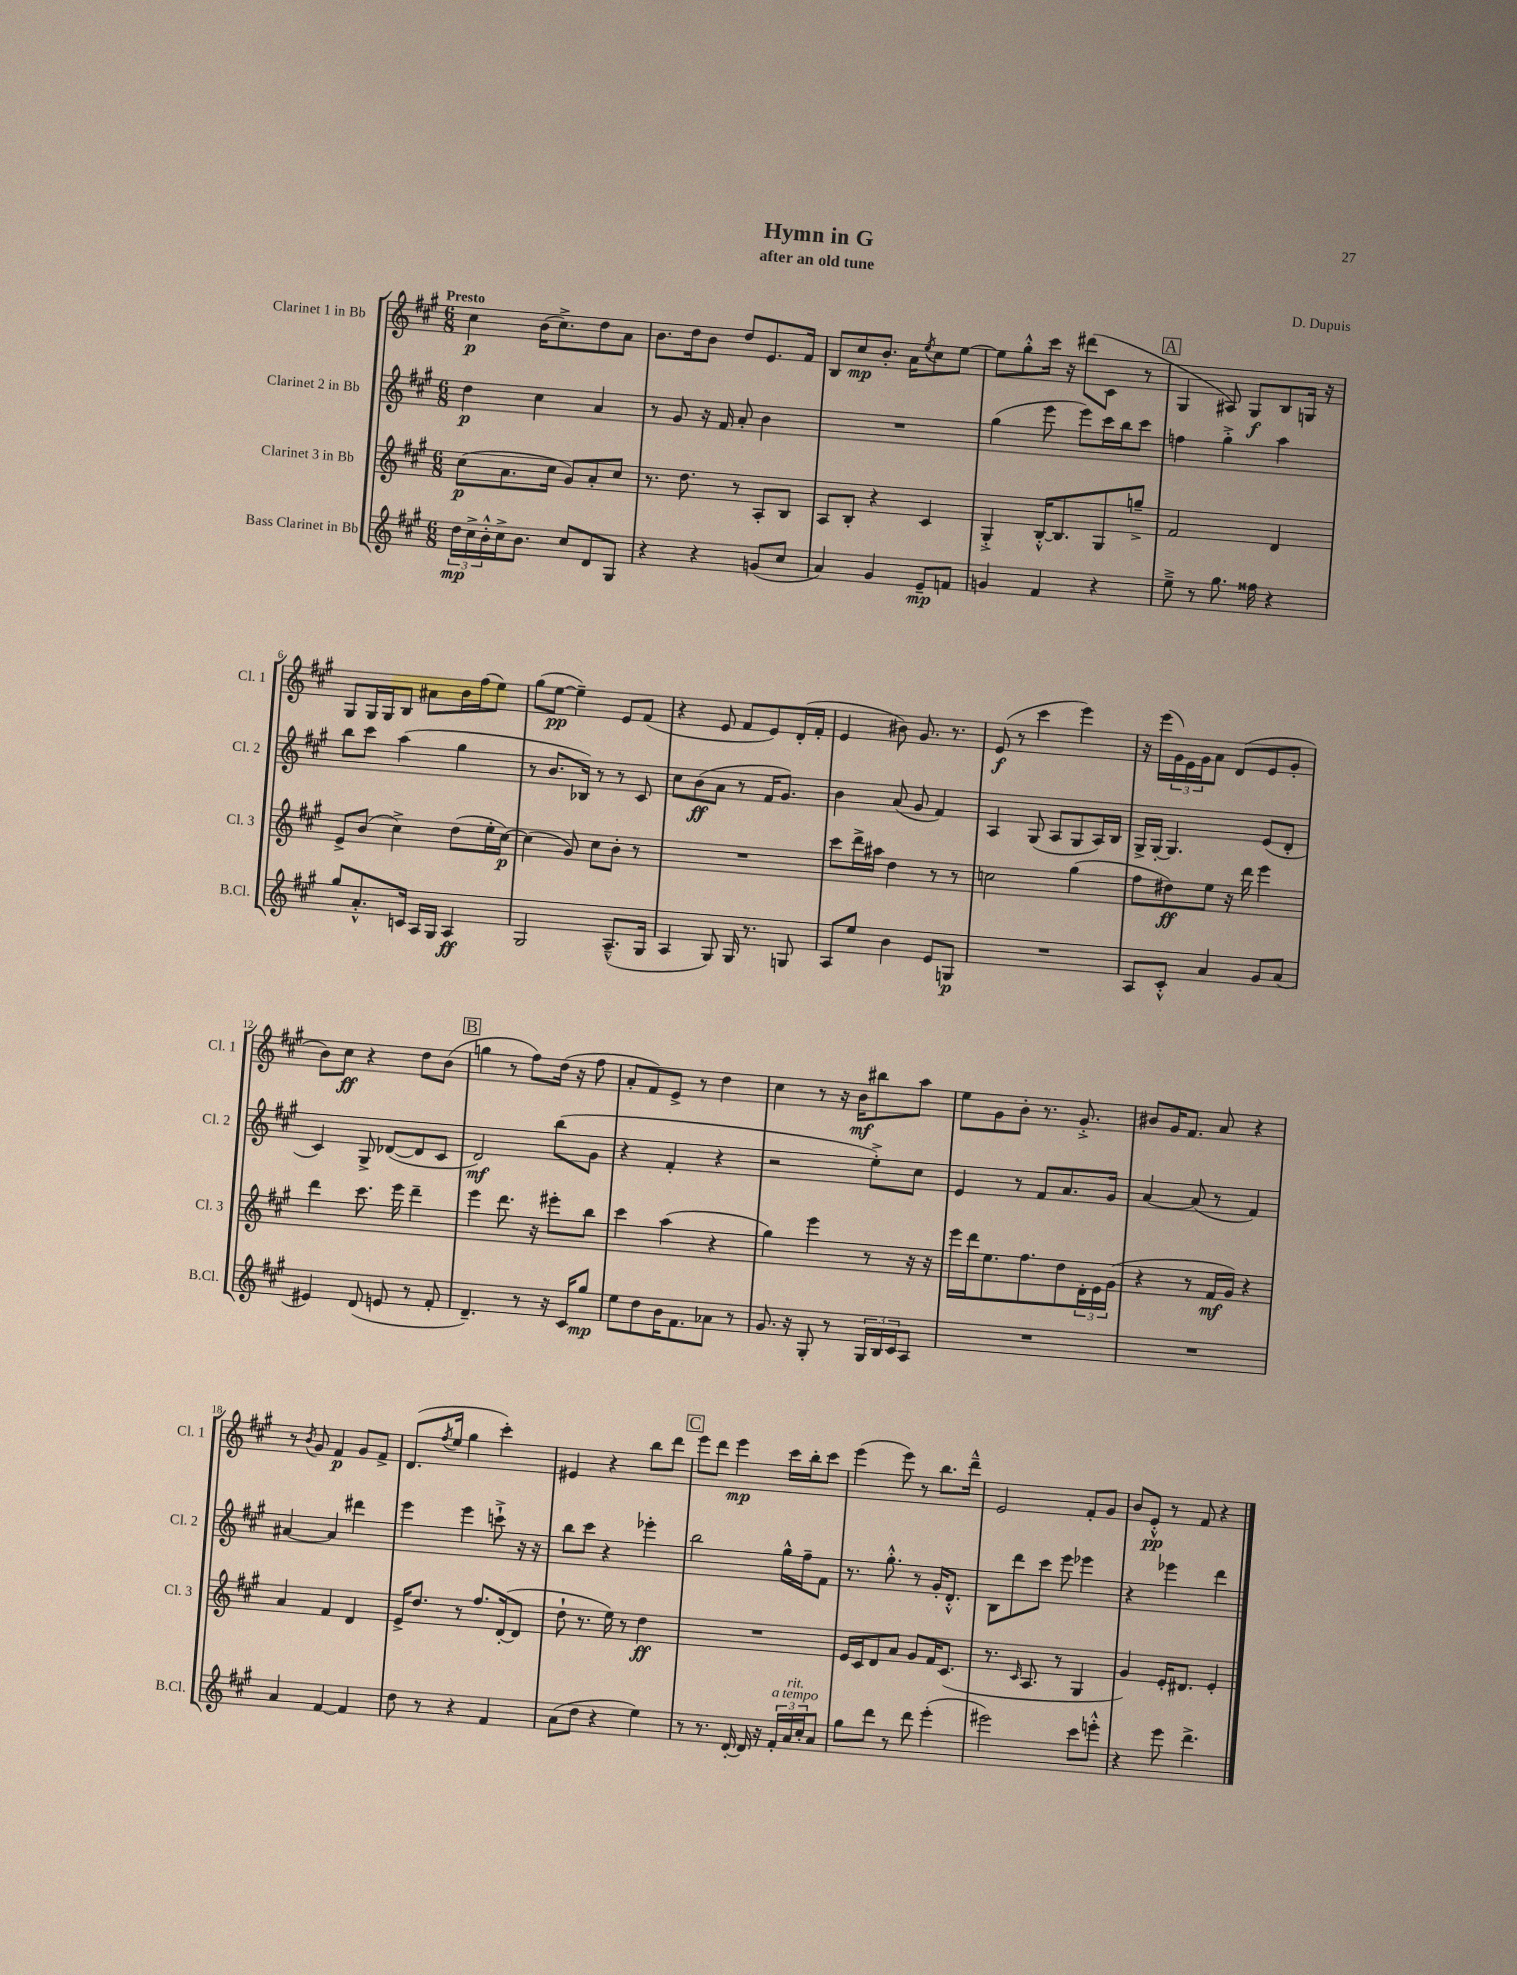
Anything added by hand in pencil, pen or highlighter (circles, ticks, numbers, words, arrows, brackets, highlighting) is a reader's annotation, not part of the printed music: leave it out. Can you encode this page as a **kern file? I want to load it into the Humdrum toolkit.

**kern	**kern	**kern	**kern
*staff4	*staff3	*staff2	*staff1
*clefG2	*clefG2	*clefG2	*clefG2
*k[f#c#g#]	*k[f#c#g#]	*k[f#c#g#]	*k[f#c#g#]
*M6/8	*M6/8	*M6/8	*M6/8
24dd\LL	(8cc#\L	4dd\	4cc#\
24cc#^\	.	.	.
24b'^^\	.	.	.
16cc#^\J	8.a\	.	.
8.b\J	.	.	.
.	.	4cc#\	(16b\LK
.	16cc#\Jk	.	8.cc#^\)
8cc#/L	8g#/L)	.	.
8d/	8a'/	4a/	8dd\
8G#/J	8cc#/J	.	8a\J
=	=	=	=
4r	8.r	8r	8.b\L
.	.	8g#/	.
.	8.dd\	.	16dd\k
4r	.	16r	8b\J
.	.	16f#/	.
.	8r	8a'/	8dd/L
(8g/L	8A'/L	4b\	8.e/
8cc#/J	8B/J	.	.
.	.	.	16f#/Jk
=	=	=	=
4a/)	8A/L	2.r	8B/L
.	8B'/J	.	8cc#/
4g#/	4r	.	8.b'/J
.	.	.	16a\LK
.	.	.	8qee/
8e~/L	4c#/	.	8cc#\
8f/J	.	.	[8ee\J
=	=	=	=
4g/	4G#'^/	(4gg#\	8ee\]L
.	.	.	8gg#'^^\
4f#/	[16B'^^/LK	8eee\	16ccc#\Jk
.	8.B/]	.	16r
.	.	8eee\L)	(8ddd#\L
4r	8G#/	16ccc#\L	8c#\J
.	.	16bb\J	.
.	8gg~^/J	8ccc#\J	8r
=	=	=	=
8ee~^\	2f#/	4ff\	4G#/
8r	.	.	.
8.gg#\	.	4gg#'^\	8A#/)
.	.	.	8G#/L
16ff##\	.	.	.
4r	4d/	4aa\	8B/
.	.	.	16G/Jk
.	.	.	16r
=	=	=	=
8gg#/L	8e^/L	8bb\L	8G#/L
8.a'^^/	(8b/J	8ccc#\J	16G#/L
.	.	.	16G#/J
.	4cc#^\)	(4aa\	8B/J
16c/Jk	.	.	.
16A/LL	.	.	8a#\L
16G#/JJ	.	.	.
4A/	(8dd\L	4gg#\	16b\L
.	.	.	(16ff#\J
.	16ee'\L	.	8ee\J)
.	[16cc#\JJ)	.	.
=	=	=	=
2G#/	(4cc#\]	8r	(8gg#\L
.	.	8.b/L	[8ee\J
.	8g#/)	.	4ee~\])
.	.	16B-/Jk)	.
.	8cc#\L	8r	.
(8.A~^^/L	8b'\J	8r	8e/L
.	8r	8c#/	(8f#/J
16G#/Jk	.	.	.
=	=	=	=
4A/	2.r	8cc#\L	4r
.	.	(8b\	.
8G#/)	.	8a\J	8e/
16G#/	.	8r	8f#/L
8.r	.	.	.
.	.	16f#/LK	8e/)
.	.	8.g#/J)	.
8G/	.	.	(16d'/L
.	.	.	16f#'/JJ
=	=	=	=
8A/L	8ccc#\L	4b\	4e/
8ee/J	16ddd^\L	.	.
.	16aa#\JJ	.	.
4b\	4dd\	(8a/	8b#\)
.	.	8g#/	8.g#/
8e/L	8r	4f#/)	.
.	.	.	8.r
8G/J	8r	.	.
=	=	=	=
2.r	2cc\	4A/	(8e/
.	.	.	8r
.	.	(8G#/	4ccc#\
.	.	8A/L	.
.	(4gg#\	8G#/	4eee\)
.	.	16A/L)	.
.	.	16B/JJ	.
=	=	=	=
8A/L	8ff#\L	16G#^/LL	16r
.	.	[16G#'/JJ	(16eee\LL
8c#'^^/J	8dd#\)	4.G#/]	24g#\)
.	.	.	24e\
.	.	.	24g#\J
4a/	8ee\J	.	8a\J
.	16r	.	(8d/L
.	16ddd\	.	.
8g#/L	4eee\	(8e/L	8e/
(8a/J	.	8d'/J	8g#'/J
=	=	=	=
4e#/)	4ddd\	4c#/)	8b\L)
.	.	.	8cc#\J
(8d/	8.ccc#\	8G#^/	4r
8e/	.	([8d-/L	.
.	16eee\	.	.
8r	4ddd~\	8d-/]	8dd\L
8f#'/	.	8c#/J	(8b\J
=	=	=	=
4.d~/)	4eee\	2d/)	4gg\
.	8.ddd\	.	8r
8r	.	.	8ff#\L)
.	16r	.	.
16r	8eee#'\L	(8bb\L	(16dd\Jk
16c#/LK	.	.	16r
8gg#/J	8bb\J	8g#\J	8ff#\
=	=	=	=
8ee\L	4ccc#\	4r	8a'/L
8dd\	.	.	8f#/)
16b\K	(4aa\	4f#'/	8e^/J
8.f#\	.	.	.
.	.	.	8r
8a-\J	4r	4r	4dd\
8r	.	.	.
=	=	=	=
8.g#/	4gg#\)	2r	4cc#\
16r	.	.	.
8G#'/	4eee\	.	8r
8r	.	.	16r
.	.	.	16b\LK
24G#/LL	8r	8ee'^\L)	8bb#\
24B/	.	.	.
24c#/J	.	.	.
8A/J	16r	8cc#\J	8aa\J
.	16r	.	.
=	=	=	=
2.r	16eee\LL	4e/	8ee\L
.	16ddd\J	.	.
.	8.ee\	.	8g#\
.	.	8r	8b'\J
.	8.ff#\	.	.
.	.	8f#/L	8.r
.	8dd\	8.a/	.
.	.	.	8.g#'^/
.	24d'\L	.	.
.	24e\	.	.
.	.	16g#/Jk	.
.	(24g#\JJ	.	.
=	=	=	=
2.r	4r	[4a/	8b#/L
.	.	.	16g#/K
.	.	.	8.f#/J
.	8r	(8a/]	.
.	16f#/LL	8r	8a/
.	16g#/JJ)	.	.
.	4r	4f#/)	4r
=	=	=	=
4a/	4a/	[4a#/	8r
.	.	.	8qb/
.	.	.	8g#/
[4f#/	4f#/	4a#/]	4f#/
4f#/]	4d/	4ddd#\	8g#/L
.	.	.	8f#^/J
=	=	=	=
8dd\	16e^/LK	4eee\	(8.d/L
.	8.dd/J	.	.
8r	.	.	.
.	.	.	8qff#/
.	.	.	16ee/Jk
4r	8r	4eee\	4gg#\
.	8.ff#/L	.	.
4f#/	.	8ccc`^\	4ccc#'\)
.	([16d'/k	.	.
.	8d/]J	16r	.
.	.	16r	.
=	=	=	=
(8a\L	8dd`\	8bb\L	4e#/
8dd\J	8.r	8ccc#\J	.
4r	.	4r	4r
.	16ee\)	.	.
.	8r	.	.
4ee\)	4dd\	4eee-'\	8bb\L
.	.	.	8ddd\J
=	=	=	=
8r	2.r	2bb\	8eee\L
8.r	.	.	8ddd\J
.	.	.	4eee\
[16d'/	.	.	.
16d/]	.	.	.
16r	.	.	.
24f#'/LL	.	16gg#^^\LL	16ccc#\LL
24a/	.	.	.
.	.	16ff#~\J	16bb'\J
24cc#'/J	.	.	.
8a/J	.	8f#\J	8ccc#\J
=	=	=	=
8gg#\L	16e/LL	8.r	(4eee\
.	16c#/J	.	.
8ddd\J	8d/	.	.
.	.	8.gg#'^^\	.
8r	8a/J	.	8eee\)
8ddd\	8g#/L	8r	8r
(4eee'\	16f#/K	16g#'/LK	8.bb\L
.	(8.c#/J	8.d'^^/J	.
.	.	.	16ddd~^^\Jk
=	=	=	=
2eee#\)	8.r	8B\L	2e/
.	.	8ddd\	.
.	16qqc#/	.	.
.	8.A/	.	.
.	.	8ccc#\J	.
.	8r	8eee\	.
8ccc#\L	4G#/	4eee-\	8f#'/L
8eee'^^\J	.	.	8g#/J
=	=	=	=
4r	4g#/)	4r	8b/L
.	.	.	8e'^^/J
8eee\	16e'/LK	4eee-\	8r
.	8.d#/J	.	.
4.ddd^\	.	.	8f#/
.	4e'/	4ddd\	4r
==	==	==	==
*-	*-	*-	*-
